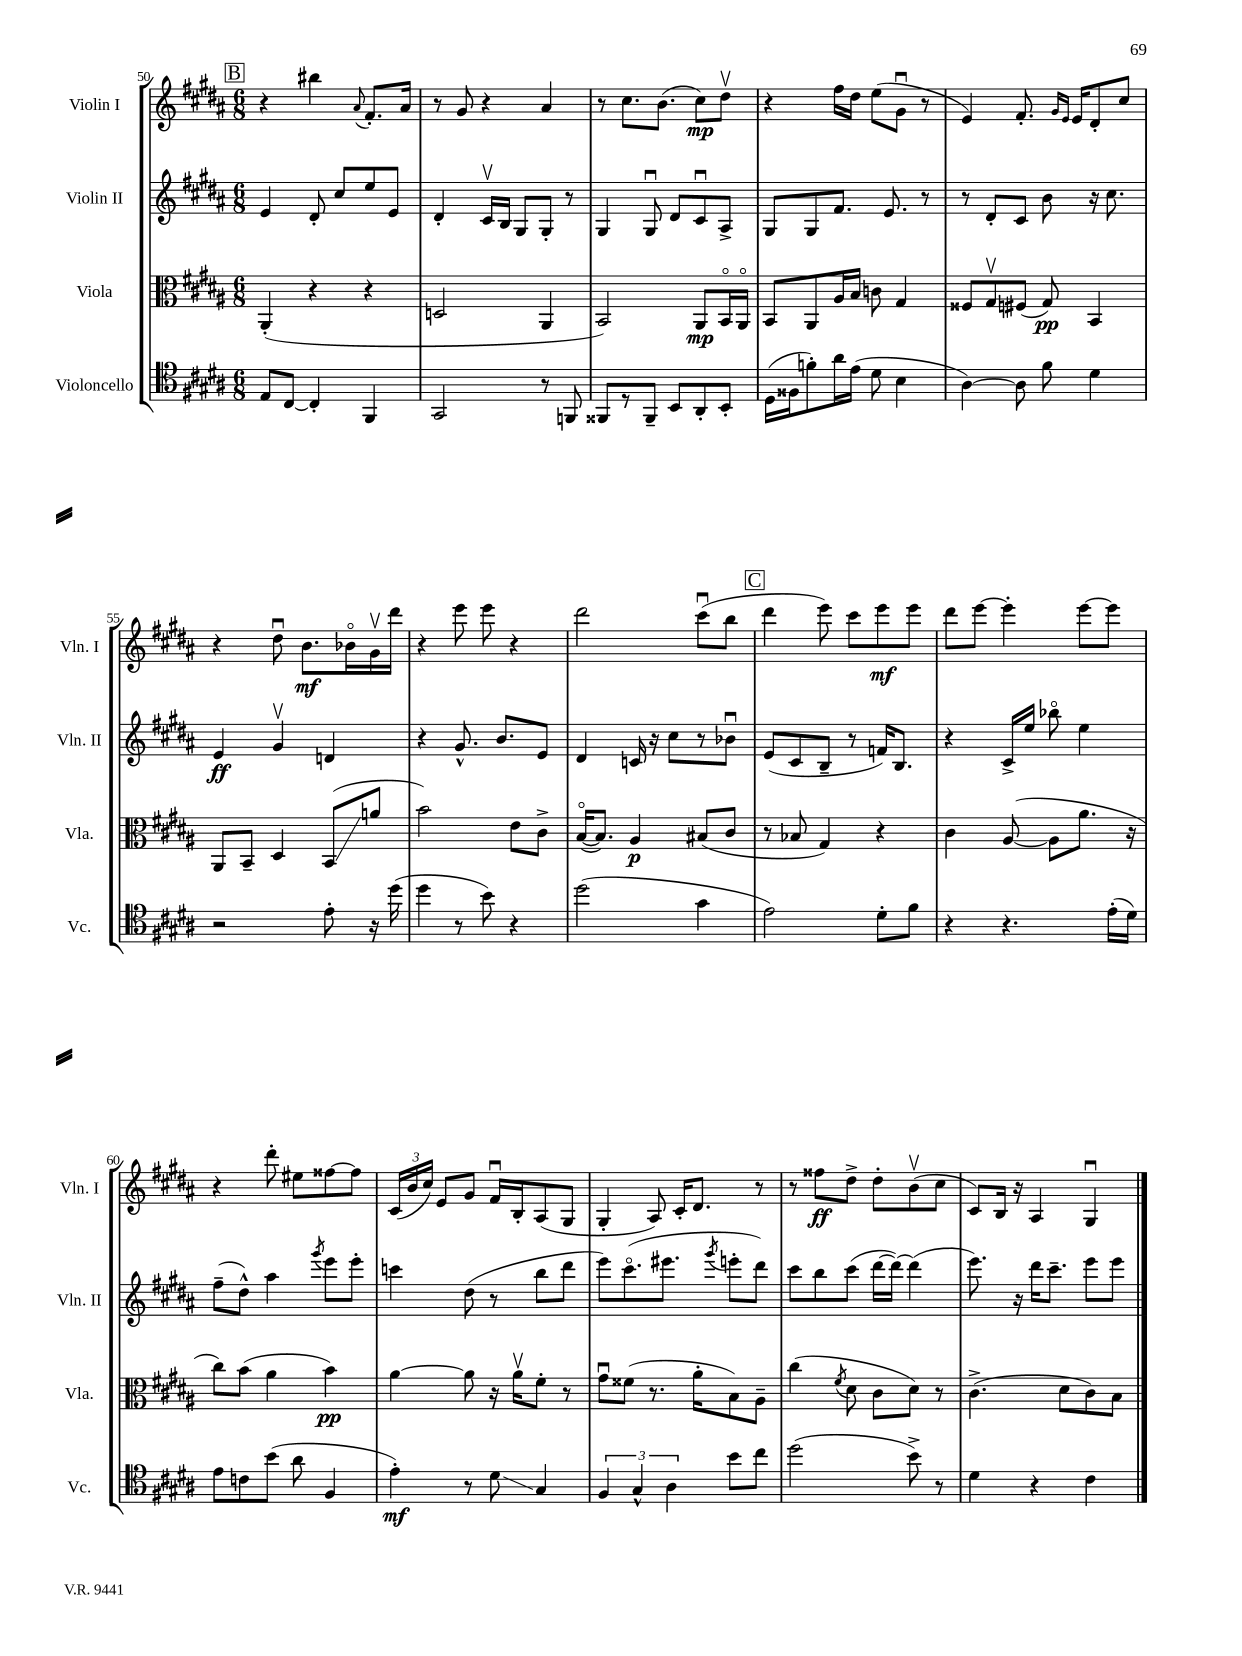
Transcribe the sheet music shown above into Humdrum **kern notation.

**kern	**kern	**kern	**kern
*staff4	*staff3	*staff2	*staff1
*clefC4	*clefC3	*clefG2	*clefG2
*k[f#c#g#d#a#]	*k[f#c#g#d#a#]	*k[f#c#g#d#a#]	*k[f#c#g#d#a#]
*M6/8	*M6/8	*M6/8	*M6/8
8E	(4AA#'	4e	4r
[8C#	.	.	.
4C#']	4r	8d#'	4bb#
.	.	8cc#	.
.	.	.	8qqa#
4FF#	4r	8ee	8.f#'
.	.	8e	.
.	.	.	16a#
=	=	=	=
2GG#	2D	4d#'	8r
.	.	.	8g#
.	.	16c#v	4r
.	.	16B	.
.	.	8G#	.
8r	4AA#	8G#'	4a#
8FF	.	8r	.
=	=	=	=
8FF##	2BB)	4G#	8r
8r	.	.	8.cc#
8FF##~	.	8G#u	.
.	.	.	(8.b
8BB	.	8d#	.
8AA#'	8AA#	8c#u	8cc#)
8BB'	16BBo	8A#^	8dd#v
.	16AA#o	.	.
=	=	=	=
(16D#	8BB	8G#	4r
16F##	.	.	.
8f')	8AA#	8G#	.
16a#	16A#	8.f#	16ff#
(16e	16B	.	16dd#
8d#	8c	.	(8ee
.	.	8.e	.
4B	4G#	.	8g#u
.	.	8r	8r
=	=	=	=
[4A#)	8F##	8r	4e)
.	8G#v	8d#'	.
8A#]	(8F#	8c#	8.f#'
8f#	8G#)	8b	.
.	.	.	16qqg#
.	.	.	16qqe
.	.	.	16e
4d#	4BB	16r	8d#'
.	.	8.cc#	.
.	.	.	8cc#
=	=	=	=
2r	8AA#	4e	4r
.	8BB~	.	.
.	4D#	4g#v	8dd#u
.	.	.	8.b
8e'	(8BB	4d	.
.	.	.	16b-o
16r	8a	.	16g#v
(16dd#	.	.	16ddd#
=	=	=	=
4dd#	2b)	4r	4r
8r	.	8.g#^^	8eee
8b)	.	.	8eee
.	.	8.b	.
4r	8e	.	4r
.	8c#^	8e	.
=	=	=	=
(2dd#	([16Bo	4d#	2ddd#
.	8.B])	.	.
.	4A#	16c	.
.	.	16r	.
.	.	8cc#	.
4g#	(8B#	8r	(8ccc#u
.	8c#	8b-u	8bb
=	=	=	=
2e)	8r	(8e	4ddd#
.	8B-	8c#	.
.	4G#)	8B~	8eee)
.	.	8r	8ccc#
8d#'	4r	16f)	8eee
.	.	8.B	.
8f#	.	.	8eee
=	=	=	=
4r	4c#	4r	8ddd#
.	.	.	[8eee
4.r	([8A#	16c#^	4eee']
.	.	16ee	.
.	8A#]	8bb-o	.
.	8.a#	4ee	[8eee
(16e'	.	.	8eee]
16d#)	16r	.	.
=	=	=	=
8e	8cc#)	(8ff#~	4r
8c	(8b	8dd#^^)	.
(8b	4a#	4aa#	8ddd#'
8a#	.	.	8ee#
.	.	8qggg#	.
4F#	4b)	8eee	[8ff##
.	.	8eee'	8ff##]
=	=	=	=
4e')	[4a#	4ccc	(24c#
.	.	.	24b
.	.	.	24cc#)
.	.	.	8e
8r	8a#]	(8dd#	8g#
8d#	16r	8r	16f#u
.	16a#v	.	16B'
4G#	8f#'	8bb	(8A#
.	8r	8ddd#	8G#
=	=	=	=
6F#	8g#u	8eee)	4G#'
.	(8f##	(8.ccc#o	.
6G#^^	.	.	.
.	8.r	.	8A#)
.	.	8.eee#	.
6A#	.	.	.
.	.	.	16c#'
.	16a#'	.	8.d#
.	.	8qggg#	.
8b	8B)	8eee'	.
8cc#	8A#~	8ddd#)	8r
=	=	=	=
(2dd#	(4cc#	8ccc#	8r
.	.	8bb	8ff##
.	8qf#	.	.
.	8d#	(8ccc#	8dd#^
.	8c#	[16ddd#	8dd#'
.	.	16ddd#_)	.
8b^)	8d#)	(4ddd#]	(8bv
8r	8r	.	8cc#
=	=	=	=
4d#	(4.c#^	8.eee)	8c#)
.	.	.	16B
.	.	16r	16r
4r	.	16ddd#	4A#
.	.	8.ccc#~	.
.	8d#	.	.
4c#	8c#)	8eee	4G#u
.	8B	8eee	.
==	==	==	==
*-	*-	*-	*-
